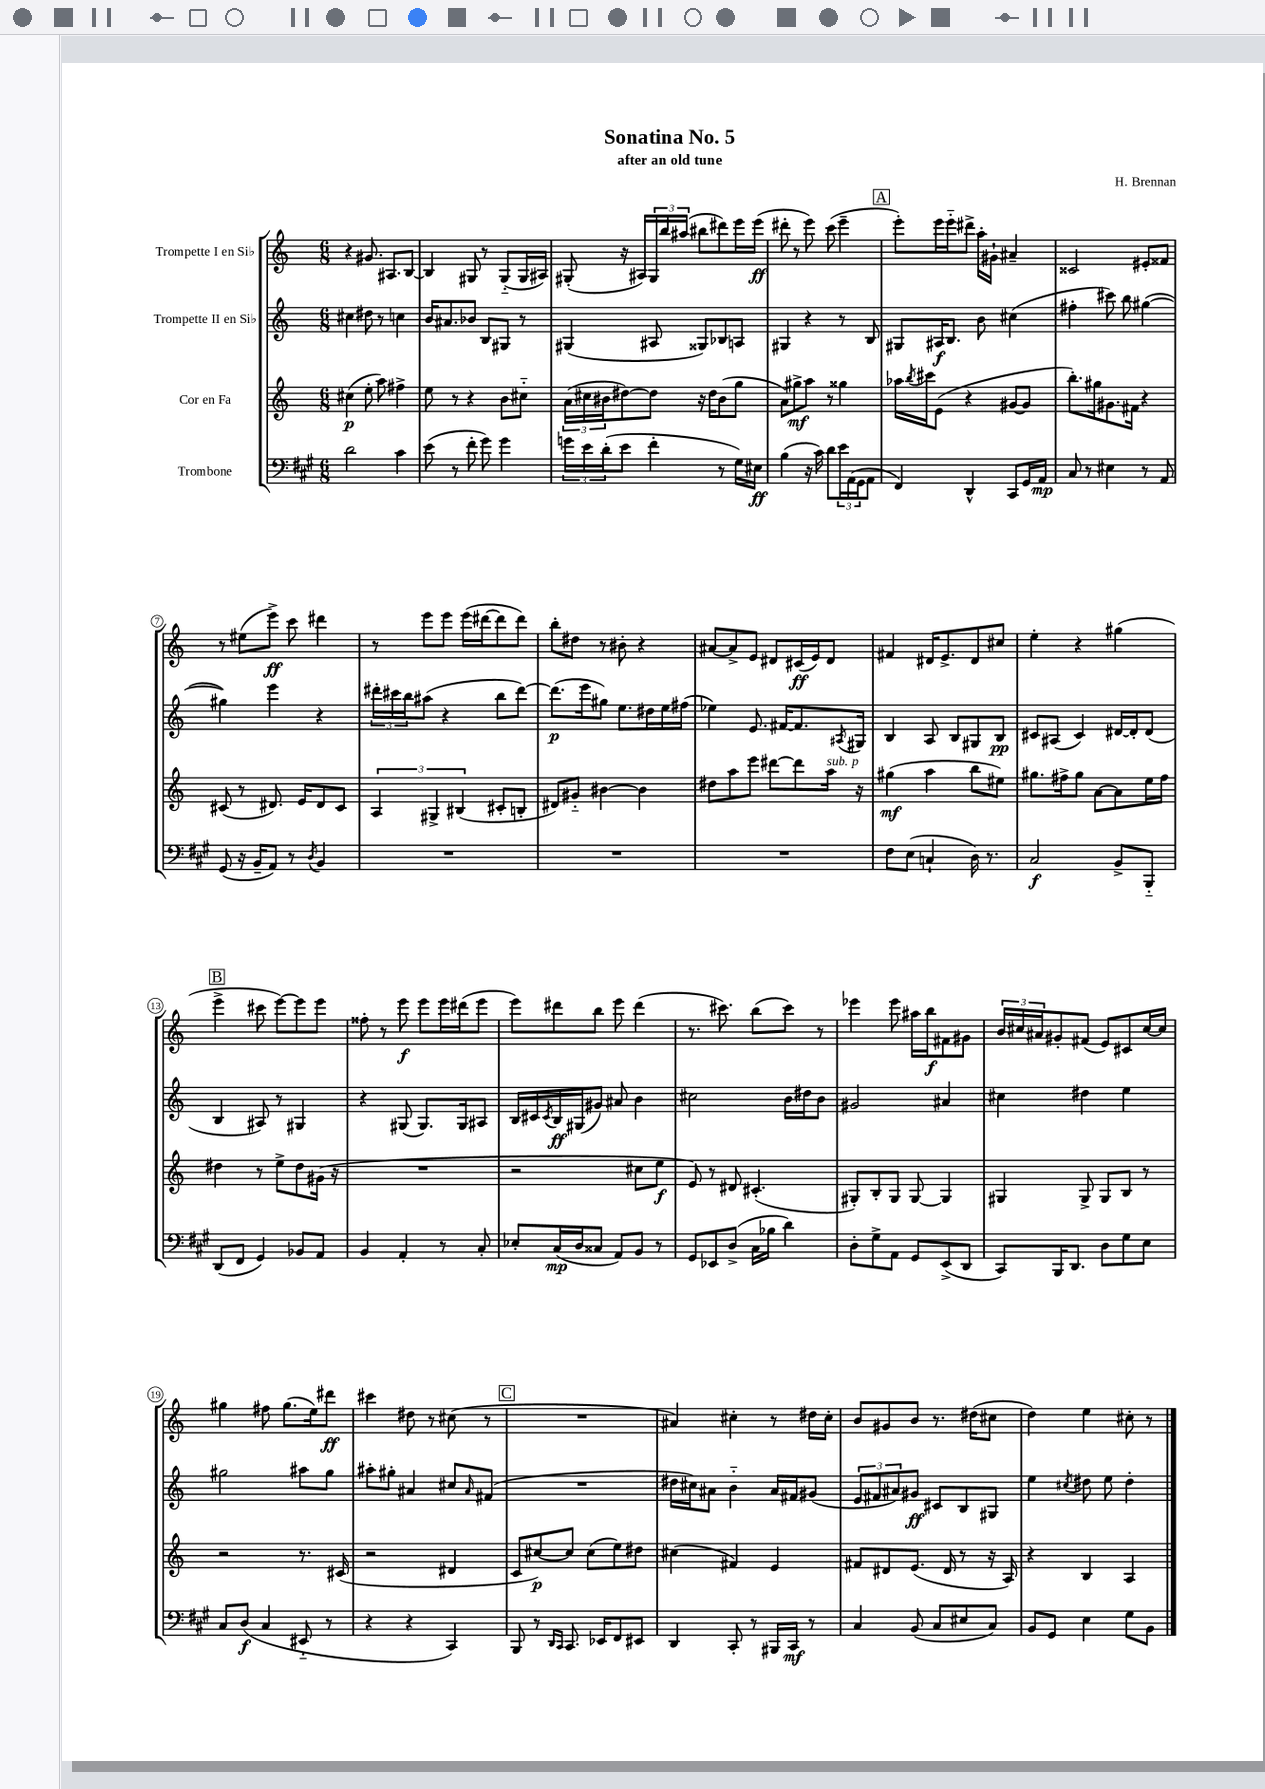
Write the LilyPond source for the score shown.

\header { title = "Sonatina No. 5" composer = "H. Brennan" subtitle = "after an old tune" }
<<
\new StaffGroup <<
\new Staff = "s0" \with { instrumentName = "Trompette I en Sib" } {
    \clef treble \key c \major \numericTimeSignature \time 6/8
    r4 gis'8. ais8. b8~ |
    b4 gis8 r8 gis8-_( gis16 ais16) |
    gis8-.( r16 ais16) \tuplet 3/2 { gis16 b''16 ais''16( } bis''8 dis'''8) e'''16 e'''16\ff( |
    dis'''8-. r8 e'''8) c'''8( e'''4-- |
    \mark \markup { \box "A" } e'''8-.) e'''16 e'''16-_ dis'''8-> a''16-. gis'16-! ais'4-- |
    cisis'2 eis'8-. fisis'8 |
    r8 eis''8( e'''8->\ff) c'''8 dis'''4 |
    r8 e'''8 e'''8 e'''16( dis'''16~ dis'''8 dis'''8) |
    b''8-. dis''8 r8 bis'8-. r4 |
    ais'8~ ais'8-> e'8 dis'8 cis'16\ff( e'16) dis'8 |
    fis'4 dis'16 e'8.-> dis'8 cis''8 |
    e''4-. r4 gis''4( |
    \mark \markup { \box "B" } e'''4-> cis'''8 e'''8~) e'''8 e'''8 |
    fisis''8-. r8 e'''8\f e'''8 e'''16 dis'''16( e'''8 |
    e'''8) dis'''8 b''8 e'''8 dis'''4( |
    r8. cis'''8.) b''8( cis'''8) r8 |
    ees'''4 ees'''8 ais''16 b''16\f fis'8 gis'8 |
    \tuplet 3/2 { b'16 cis''16 ais'16 } gis'8-. fis'8( e'8) cis'8 cis''16~ cis''16 |
    gis''4 fis''8 gis''8.( e''16) dis'''8\ff |
    cis'''4 dis''8 r8 cis''8( r8 |
    \mark \markup { \box "C" } R2. |
    ais'4) cis''4-. r8 dis''16 cis''16-. |
    b'8 gis'8 b'8 r8. dis''16( cis''8 |
    d''4) e''4 cis''8-. r8 \bar "|." |
}
\new Staff = "s1" \with { instrumentName = "Trompette II en Sib" } {
    \clef treble \key c \major \numericTimeSignature \time 6/8
    cis''4 dis''8 r8 c''4 |
    b'16 ais'8. bes'8 b8 gis8 r8 |
    gis4( ais8 gisis8) bes8 a8 |
    gis4 r4 r8 b8 |
    \mark \markup { \box "A" } gis8 ais16\f b8. b'8 cis''4( |
    fis''4-. cis'''8) b''8 gis''4~( |
    gis''4) e'''4 r4 |
    \tuplet 3/2 { dis'''16-. cis'''16 b''16 } ais''8( r4 b''8 dis'''8~) |
    dis'''8.\p( e'''16 gis''8) e''8. dis''16 e''16 fis''16( |
    ees''4) e'8. fis'16~ fis'8. \acciaccatura { ais8 } gis16 |
    b4 a8 b8 gis8 b8\pp |
    cis'8 ais8( cis'4) dis'16~ dis'16-. dis'8( |
    \mark \markup { \box "B" } b4 ais8) r8 gis4 |
    r4 gis8( gis8.) gis16 ais8 |
    b16 cis'16 \acciaccatura { cis'8 } b16\ff gis16( gis'8) ais'8 b'4 |
    cis''2 b'16 dis''16 b'8 |
    gis'2 ais'4 |
    cis''4 dis''4 e''4 |
    gis''2 ais''8 gis''8 |
    ais''8-. gis''8-. ais'4 cis''8 \grace { ais'16 } fis'8( |
    \mark \markup { \box "C" } R2. |
    dis''16 cis''16) ais'8 b'4-_ ais'16 fis'16 gis'8( |
    \tuplet 3/2 { e'8 fis'8 ais'8) } gis'8\ff cis'8 b8 gis8 |
    e''4 \acciaccatura { cis''8 } dis''8 e''8 dis''4-. \bar "|." |
}
\new Staff = "s2" \with { instrumentName = "Cor en Fa" } {
    \clef treble \key c \major \numericTimeSignature \time 6/8
    cis''4\p( e''8-. a''8) fis''4-> |
    e''8 r8 r4 b'8 cis''8-_ |
    \tuplet 3/2 { a'16( cis''16 bis'16 } dis''8~) dis''8 r16 dis''16 bis'8( g''8 |
    a'8) gis''8->\mf a''8 r8 gisis''4 |
    \mark \markup { \box "A" } aes''16 \acciaccatura { b''8 } cis'''16 e'8( r4 gis'8~ gis'8 |
    b''8.-.) gis''16 gis'8. fis'16 r4 |
    cis'8( r8 dis'8.) e'16 dis'8 cis'8 |
    \tuplet 3/2 { a4 gis4-> bis4( } cis'8-. b8-. |
    dis'8) gis'8-_ bis'4~ bis'4 |
    dis''8 a''8 e'''8 dis'''8~ dis'''8 a''16^\markup { \italic "sub. p" } r16 |
    gis''4\mf( a''4 b''8 eis''8) |
    gis''8. fis''16-> gis''8 a'8~ a'8 e''16 fis''16 |
    \mark \markup { \box "B" } dis''4 r8 e''8-> dis''8 gis'16( r16 |
    R2. |
    r2 cis''8 e''8\f |
    e'8) r8 dis'8 cis'4.-.( |
    gis8-.) b8-. gis8 gis8~ gis4 |
    gis4 gis8-> gis8 b8 r8 |
    r2 r8. cis'16( |
    r2 dis'4 |
    \mark \markup { \box "C" } c'8 cis''8~\p) cis''8 cis''8( e''8) dis''8 |
    cis''4( fis'4) e'4 |
    fis'8 dis'8 e'8.( dis'16 r8 r16 a16) |
    r4 b4 a4 \bar "|." |
}
\new Staff = "s3" \with { instrumentName = "Trombone" } {
    \clef bass \key a \major \numericTimeSignature \time 6/8
    d'2 cis'4 |
    e'8( r8 fis'8-. gis'8) gis'4 |
    \tuplet 3/2 { g'16 e'16 d'16-.( } e'8 fis'4-. r8 gis16) eis16\ff |
    b4( r16 cis'16) d'8 \tuplet 3/2 { e'16 a,16( gis,16 } a,8 |
    \mark \markup { \box "A" } fis,4) d,4-^ cis,8 gis,16 a,16\mp |
    cis8 r8 eis4 r8 a,8 |
    gis,8( r16 b,16-- a,8) r8 \acciaccatura { d8 } b,4 |
    R2. |
    R2. |
    R2. |
    fis8 e8( c4-! d16) r8. |
    cis2\f b,8-> b,,8-_ |
    \mark \markup { \box "B" } d,8( fis,8 gis,4) bes,8 a,8 |
    b,4 a,4-. r8 cis8-. |
    ees8-. cis16\mp( d16 cisis8 a,8) b,8 r8 |
    gis,8 ees,8 d8->( cis16 bes16 d'4) |
    d8-. gis8-> a,8 gis,8 e,8->( d,8 |
    cis,8) b,,16 d,8. d8 gis8 e8 |
    cis8 d8\f( cis4 eis,8-_ r8 |
    r4 r4 cis,4) |
    \mark \markup { \box "C" } b,,8 r8 \grace { d,16 cis,16 } cis,8. ees,16 fis,8 eis,8 |
    d,4 cis,8-. r8 bis,,16 cis,16\mf r8 |
    cis4 b,8( cis8 eis8 cis8) |
    b,8 gis,8 e4 gis8 b,8 \bar "|." |
}
>>
>>
\layout { \context { \Score \override BarNumber.stencil = #(make-stencil-circler 0.1 0.3 ly:text-interface::print) } }
